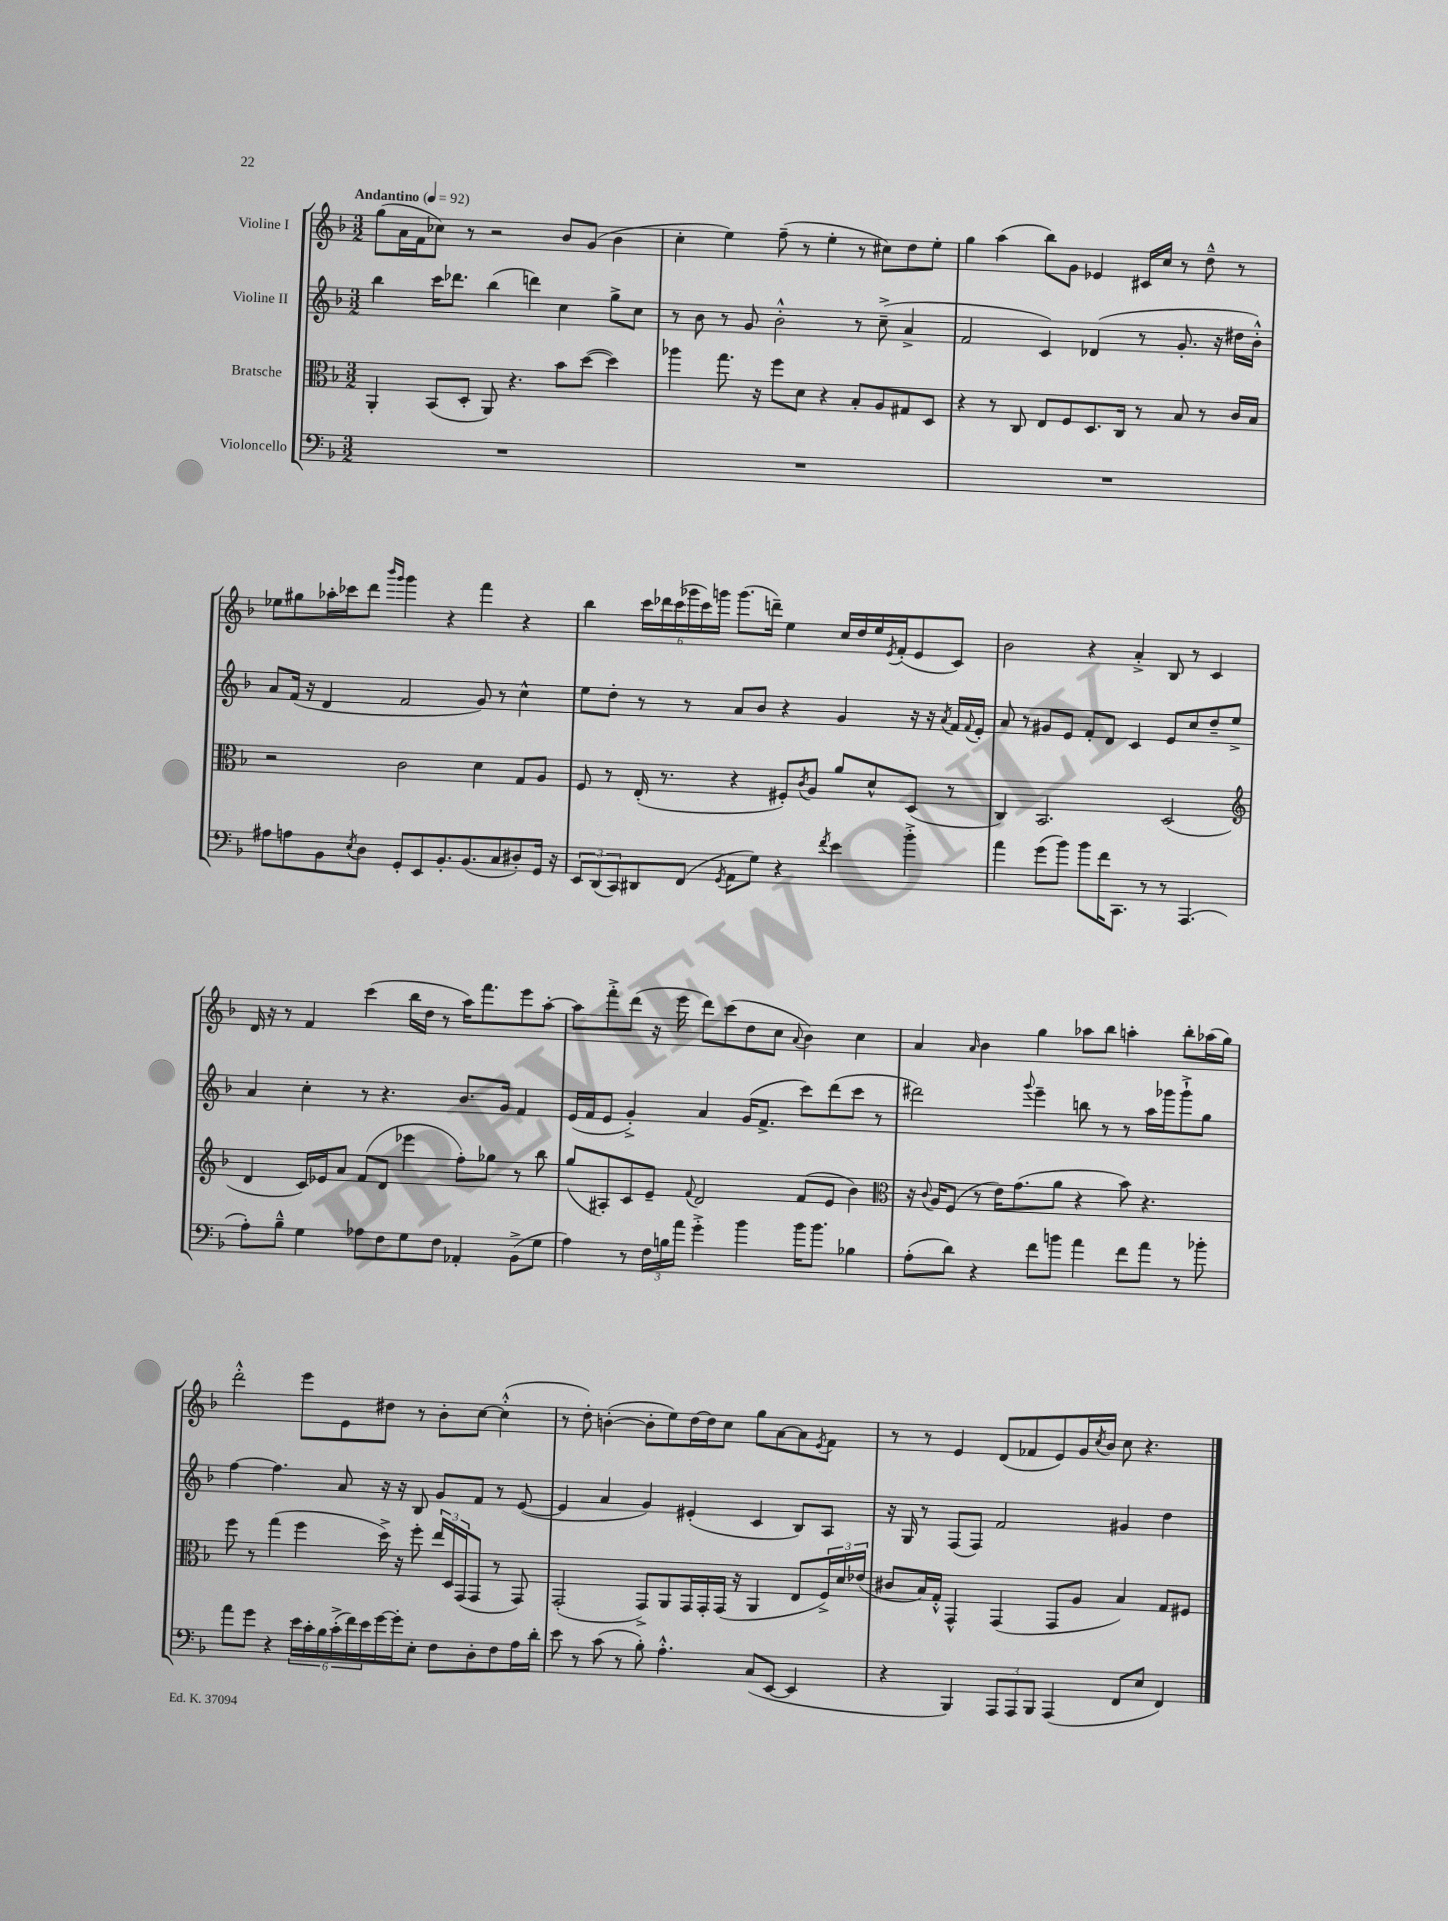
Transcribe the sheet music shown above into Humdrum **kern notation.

**kern	**kern	**kern	**kern
*staff4	*staff3	*staff2	*staff1
*clefF4	*clefC3	*clefG2	*clefG2
*k[b-]	*k[b-]	*k[b-]	*k[b-]
*M3/2	*M3/2	*M3/2	*M3/2
*MM92	*MM92	*MM92	*MM92
1.r	4AA'	4bb-	(8gg
.	.	.	16a
.	.	.	16f
.	(8BB-	16ccc	8cc-)
.	.	8.ddd-	.
.	8D'	.	8r
.	8AA)	(4bb-	2r
.	4.r	.	.
.	.	4ddd)	.
.	8b-	4cc	8b-
.	([8dd	.	(8g
.	4dd])	8gg^	4b-
.	.	8cc	.
=	=	=	=
1.r	4aa-	8r	4cc'
.	.	8b-	.
.	8.gg	8r	4ee)
.	.	8g	.
.	16r	.	.
.	8ff	2b-'^^	(8ff~
.	8d	.	8r
.	4r	.	4ee'
.	8B-'	8r	8r
.	8A	(8cc~^	8cc#)
.	8G#	4a^	8dd
.	8D	.	8ee'
=	=	=	=
1.r	4r	2f	4gg
.	8r	.	(4aa
.	8C	.	.
.	8E	4c)	8bb-)
.	8F	.	8g
.	8.D	(4d-	4e-
.	16C	.	.
.	8r	8r	16c#
.	.	.	16cc
.	8B-	8.g'	8r
.	8r	.	8dd~^^
.	.	16r	.
.	16c	16dd#	8r
.	16B-	16b-'^^)	.
=	=	=	=
8A#	2r	8a	8ee-
8A	.	(16f	8gg#
.	.	16r	.
8BB-	.	4d	16aa-'
.	.	.	16ccc-
8qE	.	.	.
8D	.	.	8ddd
.	.	.	16qqbbb-
.	.	.	16qqggg
8GG'	2c	2f	4ggg
8EE	.	.	.
8.BB-'	.	.	4r
(8.BB-	.	.	.
.	4d	8g)	4fff
8C	.	8r	.
8D#')	8G	4cc^^	4r
16GG	8A	.	.
16r	.	.	.
=	=	=	=
12EE	8F	8ee	4bb-
(12DD	.	.	.
.	8r	8dd'	.
12CC)	.	.	.
8DD#	(16E'	8r	24ccc
.	.	.	24ddd-
.	8.r	.	.
.	.	.	(24ccc
(8FF	.	8r	24ggg-
.	.	.	24ccc)
.	.	.	24ggg
8qGG	.	.	.
8AA	4r	8a	(8.ggg
8G)	.	8b-	.
.	.	.	16ddd~)
4r	8F#')	4r	4ee
.	8qc	.	.
.	8A	.	.
8qf	.	.	.
4e	8a	4g	16cc
.	.	.	16dd
.	8d^^	.	16ee
.	.	.	8qe
.	.	.	(16f'
4b-'^	(8D	16r	8e
.	.	16r	.
.	.	8qa	.
.	8r	16f	8c)
.	.	8qqf	.
.	.	16e'	.
=	=	=	=
4a	4C)	8a	2b-
.	.	8r	.
(8g	2.BB-	8g#	.
8b-)	.	8e	.
8b-	.	8f'	4r
16f	.	8d	.
8.CC	.	.	.
.	.	4c	4a'^
8r	.	.	.
8r	(2D	8e	8B-
(4.AAA	.	8cc	8r
.	.	8dd~	4c
.	.	8ee^	.
=	=	=	=
*	*clefG2	*	*
8A')	4d	4a	16d
.	.	.	16r
8B-~^^	.	.	8r
4G	16c)	4cc'	4f
.	16e-	.	.
.	8a	.	.
8A-	(8f	8r	(4ccc
8F	8d	4.r	.
8G	4eee-	.	16bb-
.	.	.	16dd
8F	.	.	8r
4AA-'	8ff')	8.b-	16aa)
.	.	.	8.fff
.	8gg-	.	.
.	.	16g	.
(8BB-^	8r	4f	8eee
8G	8bb-	.	[8aa'
=	=	=	=
4A)	(8gg	(16e	8aa]
.	.	16f	.
.	8A#')	8e	8fff'^
8r	8c	4g'^)	(8ddd
24F	8e~	.	16r
24B	.	.	.
.	.	.	16eee
24a	.	.	.
.	8qqf	.	.
4g'^	2d	4a	8ddd)
.	.	.	(8ccc
4b-	.	(16g	8dd
.	.	8.f^	.
.	.	.	8cc
.	.	.	8qqa
16b-	(8f	8ccc)	4b-)
8.b-	.	.	.
.	8e	(8ddd	.
4B-	4b-)	8ccc	4cc
.	.	8r	.
=	=	=	=
*	*clefC3	*	*
(8A'	16r	2ddd#)	4a
.	8qqc	.	.
.	16A	.	.
8d)	(8F	.	.
.	.	.	16qqa
4r	8r	.	4b-
.	16e)	.	.
.	(8.g	.	.
.	.	8qqggg	.
8f	.	4eee~	4gg
8b	8a	.	.
4a	4r	8bb	8aa-
.	.	8r	8bb-
8f	8b-)	8r	4aa'
8a	4.r	16aa	.
.	.	16ggg-	.
8r	.	8ggg-`^	8bb-'
8b-'	.	8gg	(16aa-
.	.	.	16gg)
=	=	=	=
8a	8ff	[4ff	2ddd'^^
8g	8r	.	.
4r	(4gg	4.ff]	.
24e	4ff	.	8eee
24c'	.	.	.
24B-	.	.	.
(24c'^	.	8a	8e
24f)	.	.	.
24e	.	.	.
[16g	16dd^)	16r	8dd#
16g']	16r	16r	.
8E'	8ff'	8B-	8r
8F	24ee	8g	8b-'
.	24D	.	.
.	(24GG	.	.
8D'	8GG	8f	[8cc
8F	8r	8r	(4cc'^^]
16A	8GG)	([8e	.
16d'	.	.	.
=	=	=	=
8e	(2GG'	4e]	8r
8r	.	.	8dd')
(8c	.	4a	([4b'
8r	.	.	.
8B-')	8GG^)	4g)	8b']
4.A'^^	8AA	.	8ee)
.	16GG	(4e#'	[16dd
.	16GG'	.	16dd]
.	(16GG	.	8cc
.	16r	.	.
(8C	4AA	4c	8gg
[8EE	.	.	[8a
4EE]	8E	8B-)	8a]
.	.	.	8qe
.	24F^)	8A	8f
.	24d	.	.
.	(24e-	.	.
=	=	=	=
4r	8c#	16r	8r
.	.	16G	.
.	16B-)	8r	8r
.	16G'^^	.	.
4BBB-)	4GG^^	(8F	4e
.	.	8F)	.
12AAA	(4GG	2f	(8d
12AAA	.	.	.
.	.	.	8f-
12BBB-	.	.	.
(4AAA	8GG	.	8e)
.	8A	.	16g
.	.	.	8qcc
.	.	.	16b-
8FF	4B-)	4g#	8cc
8E	.	.	4.r
4FF)	8G	4dd	.
.	8F#	.	.
==	==	==	==
*-	*-	*-	*-
